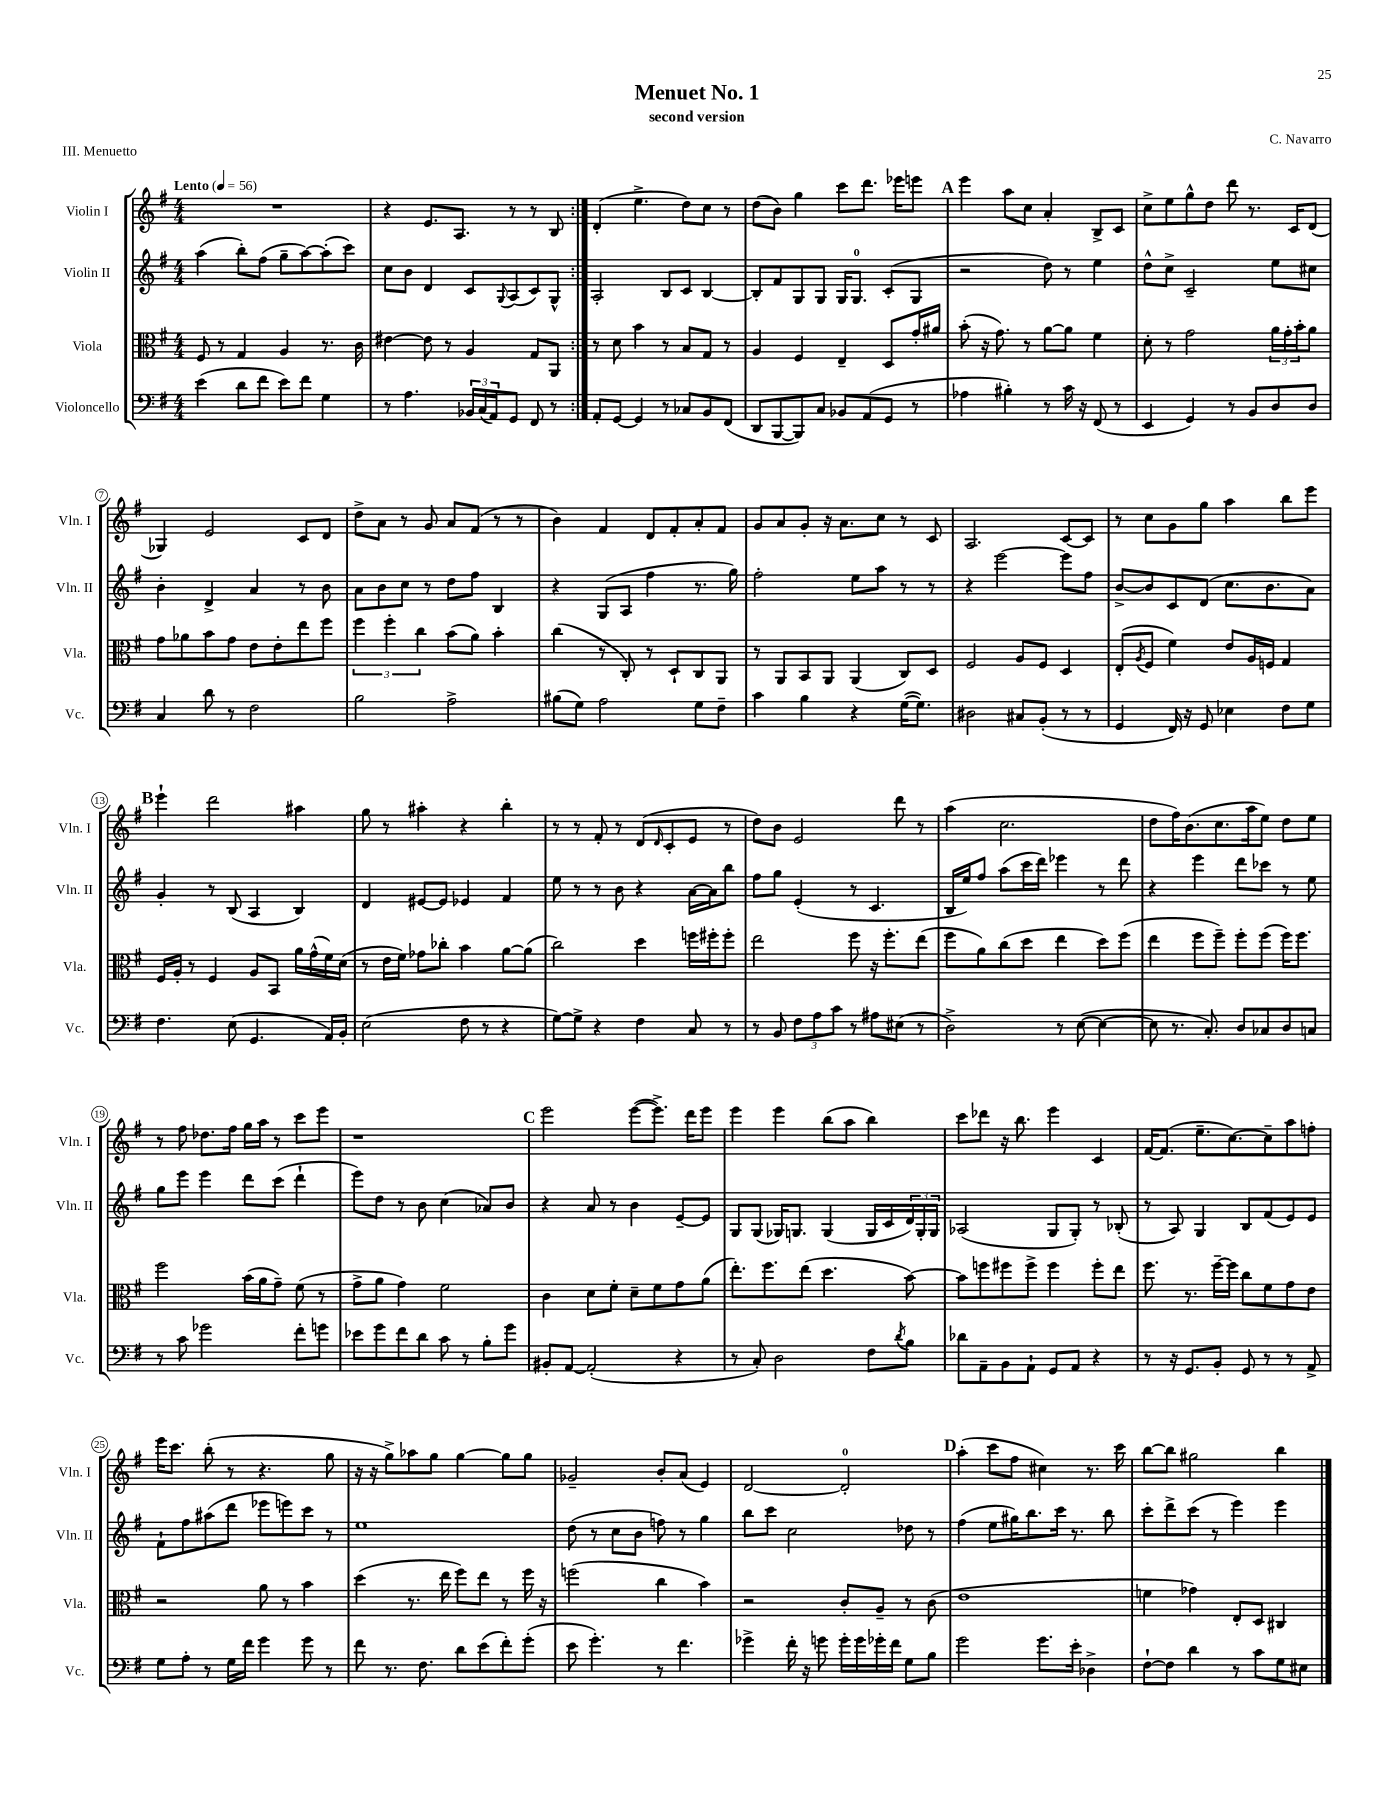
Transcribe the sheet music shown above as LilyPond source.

\header { title = "Menuet No. 1" composer = "C. Navarro" subtitle = "second version" piece = "III. Menuetto" }
<<
\new StaffGroup <<
\new Staff = "s0" \with { instrumentName = "Violin I" shortInstrumentName = "Vln. I" } {
    \clef treble \key g \major \numericTimeSignature \time 4/4 \tempo "Lento" 4 = 56
    \repeat volta 2 { R1 |
    r4 e'8. a8. r8 r8 b8 | }
    d'4-.( e''4.-> d''8) c''8 r8 |
    d''8( b'8) g''4 c'''8 d'''8. ees'''16 e'''8 |
    \mark \markup { \bold "A" } e'''4 a''8 c''8 a'4-. b8-> c'8 |
    c''8-> e''8 g''8-^ d''8 d'''8 r8. c'16 d'8( |
    ges4) e'2 c'8 d'8 |
    d''8-> a'8 r8 g'8 a'8 fis'8( r8 r8 |
    b'4) fis'4 d'8 fis'8-. a'8-. fis'8 |
    g'8 a'8 g'8-. r16 a'8. c''8 r8 c'8 |
    a2. c'8~ c'8 |
    r8 c''8 g'8 g''8 a''4 b''8 e'''8 |
    \mark \markup { \bold "B" } e'''4-! d'''2 ais''4 |
    g''8 r8 ais''4-. r4 b''4-. |
    r8 r8 fis'8-. r8 d'8( \grace { d'16 } c'8-. e'8 r8 |
    d''8) b'8 e'2 d'''8 r8 |
    a''4( c''2. |
    d''8 fis''16) b'8.( c''8. a''16 e''8) d''8 e''8 |
    r8 fis''8 des''8. fis''16 g''16 a''16 r8 c'''8 e'''8 |
    r1 |
    \mark \markup { \bold "C" } e'''2 e'''8~( e'''8.->) d'''16 e'''8 |
    e'''4 e'''4 b''8( a''8 b''4) |
    c'''8 des'''8 r16 b''8. e'''4 c'4 |
    fis'16~ fis'8.( e''8.-- c''8.~) c''8-- a''8 f''8-. |
    e'''16 c'''8. b''8-.( r8 r4. g''8 |
    r16 r16 g''8->) aes''8 g''8 g''4~ g''8 g''8 |
    ges'2-- b'8-. a'8( e'4) |
    d'2~ d'2-0-. |
    \mark \markup { \bold "D" } a''4-.( c'''8 fis''8 cis''4) r8. c'''16 |
    b''8~ b''8 gis''2 b''4 \bar "|." |
}
\new Staff = "s1" \with { instrumentName = "Violin II" shortInstrumentName = "Vln. II" } {
    \clef treble \key g \major \numericTimeSignature \time 4/4
    \repeat volta 2 { a''4( b''8-.) fis''8( g''8-- a''8~) a''8-.( c'''8) |
    c''8 b'8 d'4 c'8 \appoggiatura { g8 } a8( c'8) g8-^ | }
    a2-. b8 c'8 b4~ |
    b8-. fis'8 g8 g8 g16 g8.-0 c'8-.( g8 |
    \mark \markup { \bold "A" } r2 d''8) r8 e''4 |
    d''8-^ c''8-> c'2-- e''8 cis''8 |
    b'4-. d'4-> a'4 r8 b'8 |
    a'8 b'8 c''8 r8 d''8 fis''8 b4 |
    r4 g8( a8 fis''4 r8. g''16) |
    fis''2-. e''8 a''8 r8 r8 |
    r4 e'''2~ e'''8 fis''8 |
    b'8~-> b'8 c'8 d'8( c''8. b'8. a'8) |
    \mark \markup { \bold "B" } g'4-. r8 b8( a4 b4) |
    d'4 eis'8~ eis'8 ees'4 fis'4 |
    e''8 r8 r8 b'8 r4 a'16~ a'16 b''8 |
    fis''8 g''8 e'4-.( r8 c'4. |
    b16 e''16) fis''8 a''8( c'''16 d'''16) ees'''4 r8 d'''8 |
    r4 e'''4 d'''8 ces'''8 r8 e''8 |
    g''8 e'''8 e'''4 d'''8 c'''8( d'''4-! |
    e'''8) d''8 r8 b'8 c''4( aes'8) b'8 |
    \mark \markup { \bold "C" } r4 a'8 r8 b'4 e'8~-- e'8 |
    g8 g8( ges16) g8. g4( g16 c'16 \tuplet 3/2 { d'16) g16-. g16 } |
    aes2( g8 g8-.) r8 bes8-.( |
    r8 a8) g4 b8 fis'8( e'8) e'8 |
    fis'8-! fis''8 ais''8( d'''8 ees'''8 e'''8) c'''8 r8 |
    e''1 |
    d''8( r8 c''8 b'8 f''8) r8 g''4 |
    b''8 c'''8 c''2 des''8 r8 |
    \mark \markup { \bold "D" } fis''4( e''8 gis''16) b''8. c'''16 r8. b''8 |
    c'''8-. d'''8-> c'''8( r8 e'''4) e'''4 \bar "|." |
}
\new Staff = "s2" \with { instrumentName = "Viola" shortInstrumentName = "Vla." } {
    \clef alto \key g \major \numericTimeSignature \time 4/4
    \repeat volta 2 { fis8 r8 g4 a4 r8. c'16 |
    eis'4~ eis'8 r8 a4 g8 a,8 | }
    r8 d'8 b'4 r8 b8 g8 r8 |
    a4 fis4 e4-- d8 g'16-. ais'16 |
    \mark \markup { \bold "A" } b'8-.( r16 g'8.) r8 a'8~ a'8 fis'4 |
    d'8-. r8 g'2 \tuplet 3/2 { a'16 g'16-. b'16-. } a'8 |
    g'8 aes'8 b'8 g'8 e'8 e'8-. e''8 fis''8 |
    \tuplet 3/2 { fis''4 fis''4-. c''4 } b'8( a'8) b'4-. |
    c''4( r8 c8-.) r8 d8-! c8 a,8 |
    r8 a,8 b,8 a,8 a,4( c8) d8 |
    fis2 a8 fis8 d4 |
    e8-.( \acciaccatura { a8 } fis8 fis'4) e'8 a16 f16 g4 |
    \mark \markup { \bold "B" } fis16 a16-. r8 fis4 a8 b,8 a'16 g'16-^( fis'16) d'16( |
    r8 e'16 fis'16) ges'8 ces''8-. b'4 a'8~ a'8( |
    c''2) d''4 f''16 fis''16-. fis''8-. |
    e''2 fis''8 r16 fis''8.-. e''8( |
    fis''8 a'8) c''8( d''8 e''4 d''8) fis''8( |
    e''4 fis''8 fis''8--) fis''8-. fis''8( fis''16) fis''8. |
    fis''2 b'16( a'16 g'8--) fis'8( r8 |
    g'8-> a'8 g'4) fis'2 |
    \mark \markup { \bold "C" } c'4 d'8 fis'8-. d'8-- fis'8 g'8 a'8( |
    e''8.-.) fis''8. e''8( d''4. b'8~) |
    b'8 f''8 fis''8 fis''8-> fis''4 fis''8-. e''8 |
    fis''8. r8. fis''16~-- fis''16 c''8 fis'8 g'8 e'8 |
    r2 a'8 r8 b'4 |
    d''4( r8. e''16 fis''8) e''8 r8 fis''16 r16 |
    f''2( c''4 b'4) |
    r2 c'8-. a8-- r8 c'8( |
    \mark \markup { \bold "D" } e'1 |
    f'4 ges'4) e8-. d8 cis4 \bar "|." |
}
\new Staff = "s3" \with { instrumentName = "Violoncello" shortInstrumentName = "Vc." } {
    \clef bass \key g \major \numericTimeSignature \time 4/4
    \repeat volta 2 { e'4( d'8 fis'8 e'8) fis'8 g4 |
    r8 a4. \tuplet 3/2 { bes,16 c16( a,16) } g,8 fis,8 r8 | }
    a,8-. g,8~ g,4 r8 ces8 b,8 fis,8( |
    d,8 b,,8~ b,,8) c8 bes,8 a,8( g,8 r8 |
    \mark \markup { \bold "A" } aes4 bis4-.) r8 c'16 r16 fis,8( r8 |
    e,4 g,4) r8 b,8 d8 d8 |
    c4 d'8 r8 fis2 |
    b2 a2-> |
    bis8( g8) a2 g8 fis8-- |
    c'4 b4 r4 g16~( g8.) |
    dis2 cis8 b,8-.( r8 r8 |
    g,4 fis,16) r16 g,8 ees4 fis8 g8 |
    \mark \markup { \bold "B" } fis4. e8( g,4. a,16) b,16-. |
    e2( fis8 r8 r4 |
    g8~) g8-> r4 fis4 c8 r8 |
    r8 b,8 \tuplet 3/2 { fis8 a8 c'8 } r8 ais8 eis8( r8 |
    d2->) r8 e8~( e4~ |
    e8 r8. c8.-.) d8 ces8 d8 c8 |
    r8 c'8 ges'2 fis'8-. g'8 |
    ees'8 g'8 fis'8 d'8 c'8 r8 b8-. g'8 |
    \mark \markup { \bold "C" } bis,8-. a,8~ a,2-.( r4 |
    r8 c8-.) d2 fis8 \acciaccatura { d'8 } b8 |
    des'8 a,8-- b,8 a,8-! g,8 a,8 r4 |
    r8 r16 g,8. b,8-. g,8 r8 r8 a,8-> |
    g8 a8-. r8 g16 fis'16 g'4 g'8 r8 |
    fis'8 r8. fis8. d'8 e'8( fis'8-.) g'8-.( |
    e'8 g'4.-.) r8 fis'4. |
    ges'4-> fis'16-. r16 g'8 g'16-. g'16 ges'16-. fis'16 g8 b8 |
    \mark \markup { \bold "D" } g'2 g'8. e'16-. des4-> |
    fis8~-! fis8 d'4 r8 c'8 g8 eis8 \bar "|." |
}
>>
>>
\layout { \context { \Score \override BarNumber.stencil = #(make-stencil-circler 0.1 0.3 ly:text-interface::print) } }
